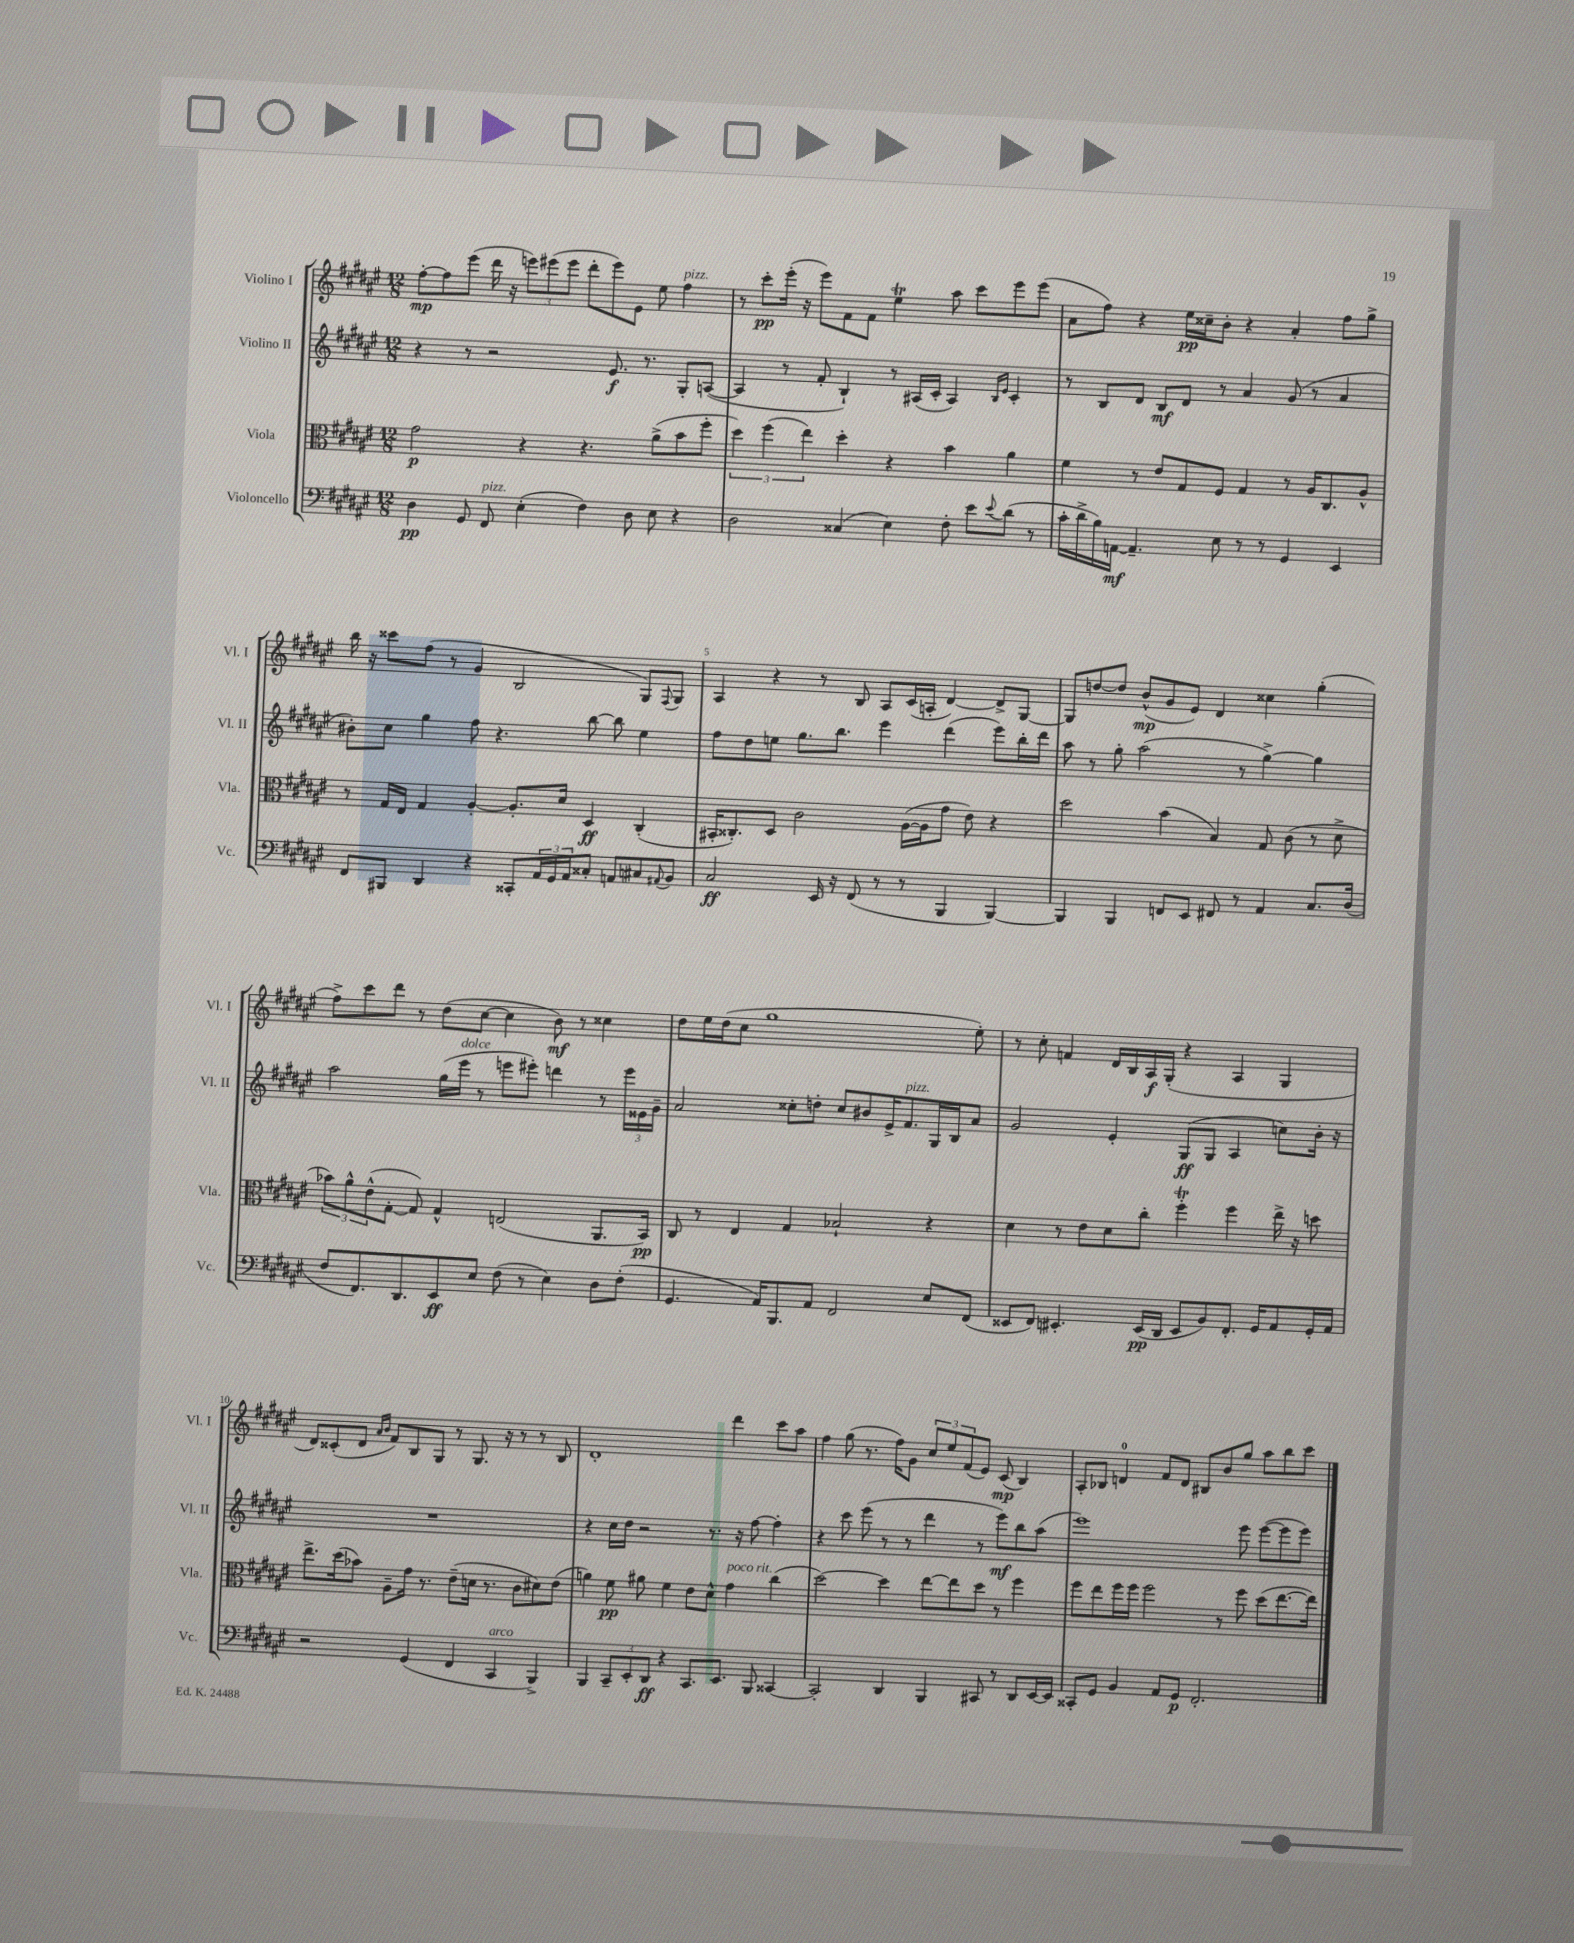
<<
\new StaffGroup <<
\new Staff = "s0" \with { instrumentName = "Violino I" shortInstrumentName = "Vl. I" } {
    \clef treble \key fis \major \numericTimeSignature \time 12/8
    fis''8~-.\mp fis''8 eis'''8( dis'''16 r16 \tuplet 3/2 { e'''8) eis'''8( eis'''8 } dis'''8-. eis'''8) eis'8 eis''8 fis''4^\markup { \italic "pizz." } |
    r8 cis'''8-.\pp eis'''16-.( r16 eis'''8) fis'8 fis'8 eis''4\trill ais''8 cis'''8 eis'''8 eis'''8( |
    ais'8 fis''8) r4 eis''16\pp cisis''16-- b'8-. r4 ais'4-. fis''8 gis''8-> |
    b''16 r16 cisis'''8 fis''8( r8 gis'4 b2 gis8) \appoggiatura { fis8 } gis8 |
    ais4 r4 r8 b8 ais8 cis'16( a16-. dis'4~) dis'8-> gis8~ |
    gis8 d''8~ d''8 b'8-^\mp( gis'8 eis'8) dis'4 cisis''4 gis''4-.( |
    fis''8->) cis'''8 dis'''8 r8 dis''8( cis''8~ cis''4 b'8\mf) r8 cisis''4 |
    dis''8 eis''16 dis''16( cis''8 gis''1 eis''8-.) |
    r8 cis''8-. f'4 dis'16 b16 ais16\f gis16-.( r4 ais4 gis4 |
    dis'8) cisis'8-.( dis'8 \grace { ais'16 b'16 } fis'8) b8 gis8 r8 gis8. r16 r8 r8 b8 |
    dis'1-. dis'''4 cis'''8 ais''8 |
    fis''4 gis''8( r8. fis''16) gis'8 \tuplet 3/2 { cis''8 eis''8 fis'8( } eis'8) cis'8\mp( b4) |
    ais8-. bes8 d'4-0 fis'8 d'8 bis8 b'8 gis''8 ais''8 b''8 cis'''8 \bar "|." |
}
\new Staff = "s1" \with { instrumentName = "Violino II" shortInstrumentName = "Vl. II" } {
    \clef treble \key fis \major \numericTimeSignature \time 12/8
    r4 r8 r2 eis'8.\f r8. gis8-. a8~( |
    a4 r8 fis'8-. b4-!) r8 ais16( cis'16-. ais4) \grace { b16 eis'16 } cis'4-. |
    r8 b8 dis'8 b8\mf dis'8 r8 ais'4 gis'8( r8 ais'4 |
    bis'8-.) cis''8 gis''4 fis''8 r4. b''8~ b''8 eis''4 |
    fis''8 dis''8 e''8 gis''8. b''8. eis'''4 dis'''4( eis'''8) b''16-. dis'''16 |
    ais''8 r8 gis''8-. ais''2( r8 gis''4~->) gis''4 |
    ais''2 gis''16( eis'''16^\markup { \italic "dolce" } r8 e'''8 eis'''8-.) d'''4 r8 \tuplet 3/2 { eis'''16 eisis'16 gis'16-- } |
    ais'2 cisis''8-. d''8-. cisis''8 bis'8 eis'16-> fis'8.^\markup { \italic "pizz." } gis16 b16 ais'8 |
    gis'2 eis'4-. gis8\ff( gis8 ais4 c''8) b'16-. r16 |
    R1. |
    r4 cis''16 dis''16 r2 r8. r16 fis''8~ fis''4-. |
    r4 cis'''8 eis'''8( r8 r8 dis'''4 r8 eis'''8\mf) b''8 ais''8( |
    eis'''1) eis'''8 eis'''8~( eis'''8 eis'''8) \bar "|." |
}
\new Staff = "s2" \with { instrumentName = "Viola" shortInstrumentName = "Vla." } {
    \clef alto \key fis \major \numericTimeSignature \time 12/8
    gis'2\p r4 r4. ais'8->( b'8 fis''8-. |
    \tuplet 3/2 { dis''4) fis''4( eis''4) } dis''4-. r4 b'4 ais'4 |
    fis'4 r8 eis'8 gis8 fis8 gis4 r8 ais16 cis8. ais8-^ |
    r8 gis16 eis16 gis4 ais4~-. ais8.-. dis'16 dis4\ff cis4-.( |
    bis,16-. cisis8.-.) dis8 cis'2 ais16~( ais16 gis'8 eis'8) r4 |
    dis''2 b'4( b4) gis8 cis'8( r8 dis'8-> |
    \tuplet 3/2 { bes'8) ais'8-^ eis'8-^( } gis8~-. gis8) gis4-^ e2( ais,8. b,16\pp) |
    cis8 r8 eis4 gis4 bes2-! r4 |
    dis'4 r8 eis'8 dis'8 cis''8-. fis''4-.\trill fis''4 eis''16-> r16 d''8 |
    eis''8.-> dis''16( bes'8) ais8-- gis'16 r8. eis'8--( d'16 r8. cis'8 dis'8) eis'8( |
    a'4) fis'8\pp ais'8 fis'4 eis'8 dis'8-^ gis'4^\markup { \italic "poco rit." } cis''4( |
    dis''2~) dis''4 eis''8~ eis''8 dis''8 r8 fis''4 |
    fis''8 eis''8 fis''16 fis''16 fis''2 r8 fis''8 dis''8( eis''8.~ eis''16) \bar "|." |
}
\new Staff = "s3" \with { instrumentName = "Violoncello" shortInstrumentName = "Vc." } {
    \clef bass \key fis \major \numericTimeSignature \time 12/8
    dis4\pp gis,8 fis,8^\markup { \italic "pizz." } eis4-.( fis4) dis8 eis8 r4 |
    dis2 cisis4( eis4) fis8-. eis'8 \appoggiatura { eis'8 } dis'8( r8 |
    cis'16-. dis'16-> b16) a,16~\mf a,4.-- eis8 r8 r8 gis,4 eis,4 |
    fis,8 bis,,8 dis,4 r4 cisis,8-. \tuplet 3/2 { ais,16 gis,16 ais,16 } cisis8-. a,8 cis8 \appoggiatura { ais,8 } b,8 |
    cis2\ff eis,16 r16 fis,8( r8 r8 b,,4 b,,4~) |
    b,,4 b,,4 f,8 eis,8 fis,8 r8 ais,4 cis8. dis16( |
    fis8 fis,8.) dis,8. eis,8\ff eis8 fis8( r8 eis4) dis8 fis8-.( |
    gis,4. ais,16) b,,8. ais,8 fis,2 eis8 fis,8( |
    eisis,8 fis,8) eis,4.-. eis,16\pp( dis,16 eis,8 b,8) fis,8.-. gis,16 ais,8 gis,16-. ais,16 |
    r2 gis,4( fis,4 cis,4^\markup { \italic "arco" } b,,4->) |
    b,,4 \tuplet 3/2 { cis,8-- eis,8-. dis,8\ff } r4 cis,8. eis,8. b,,8 cisis,4~ |
    cisis,2-. dis,4 b,,4 cis,8 r8 dis,8 eis,16~ eis,16 |
    cisis,8-. gis,8 b,4 ais,8 gis,8\p fis,2.-. \bar "|." |
}
>>
>>
\layout { \context { \Score \override BarNumber.break-visibility = ##(#f #t #t) barNumberVisibility = #(every-nth-bar-number-visible 5) } }
